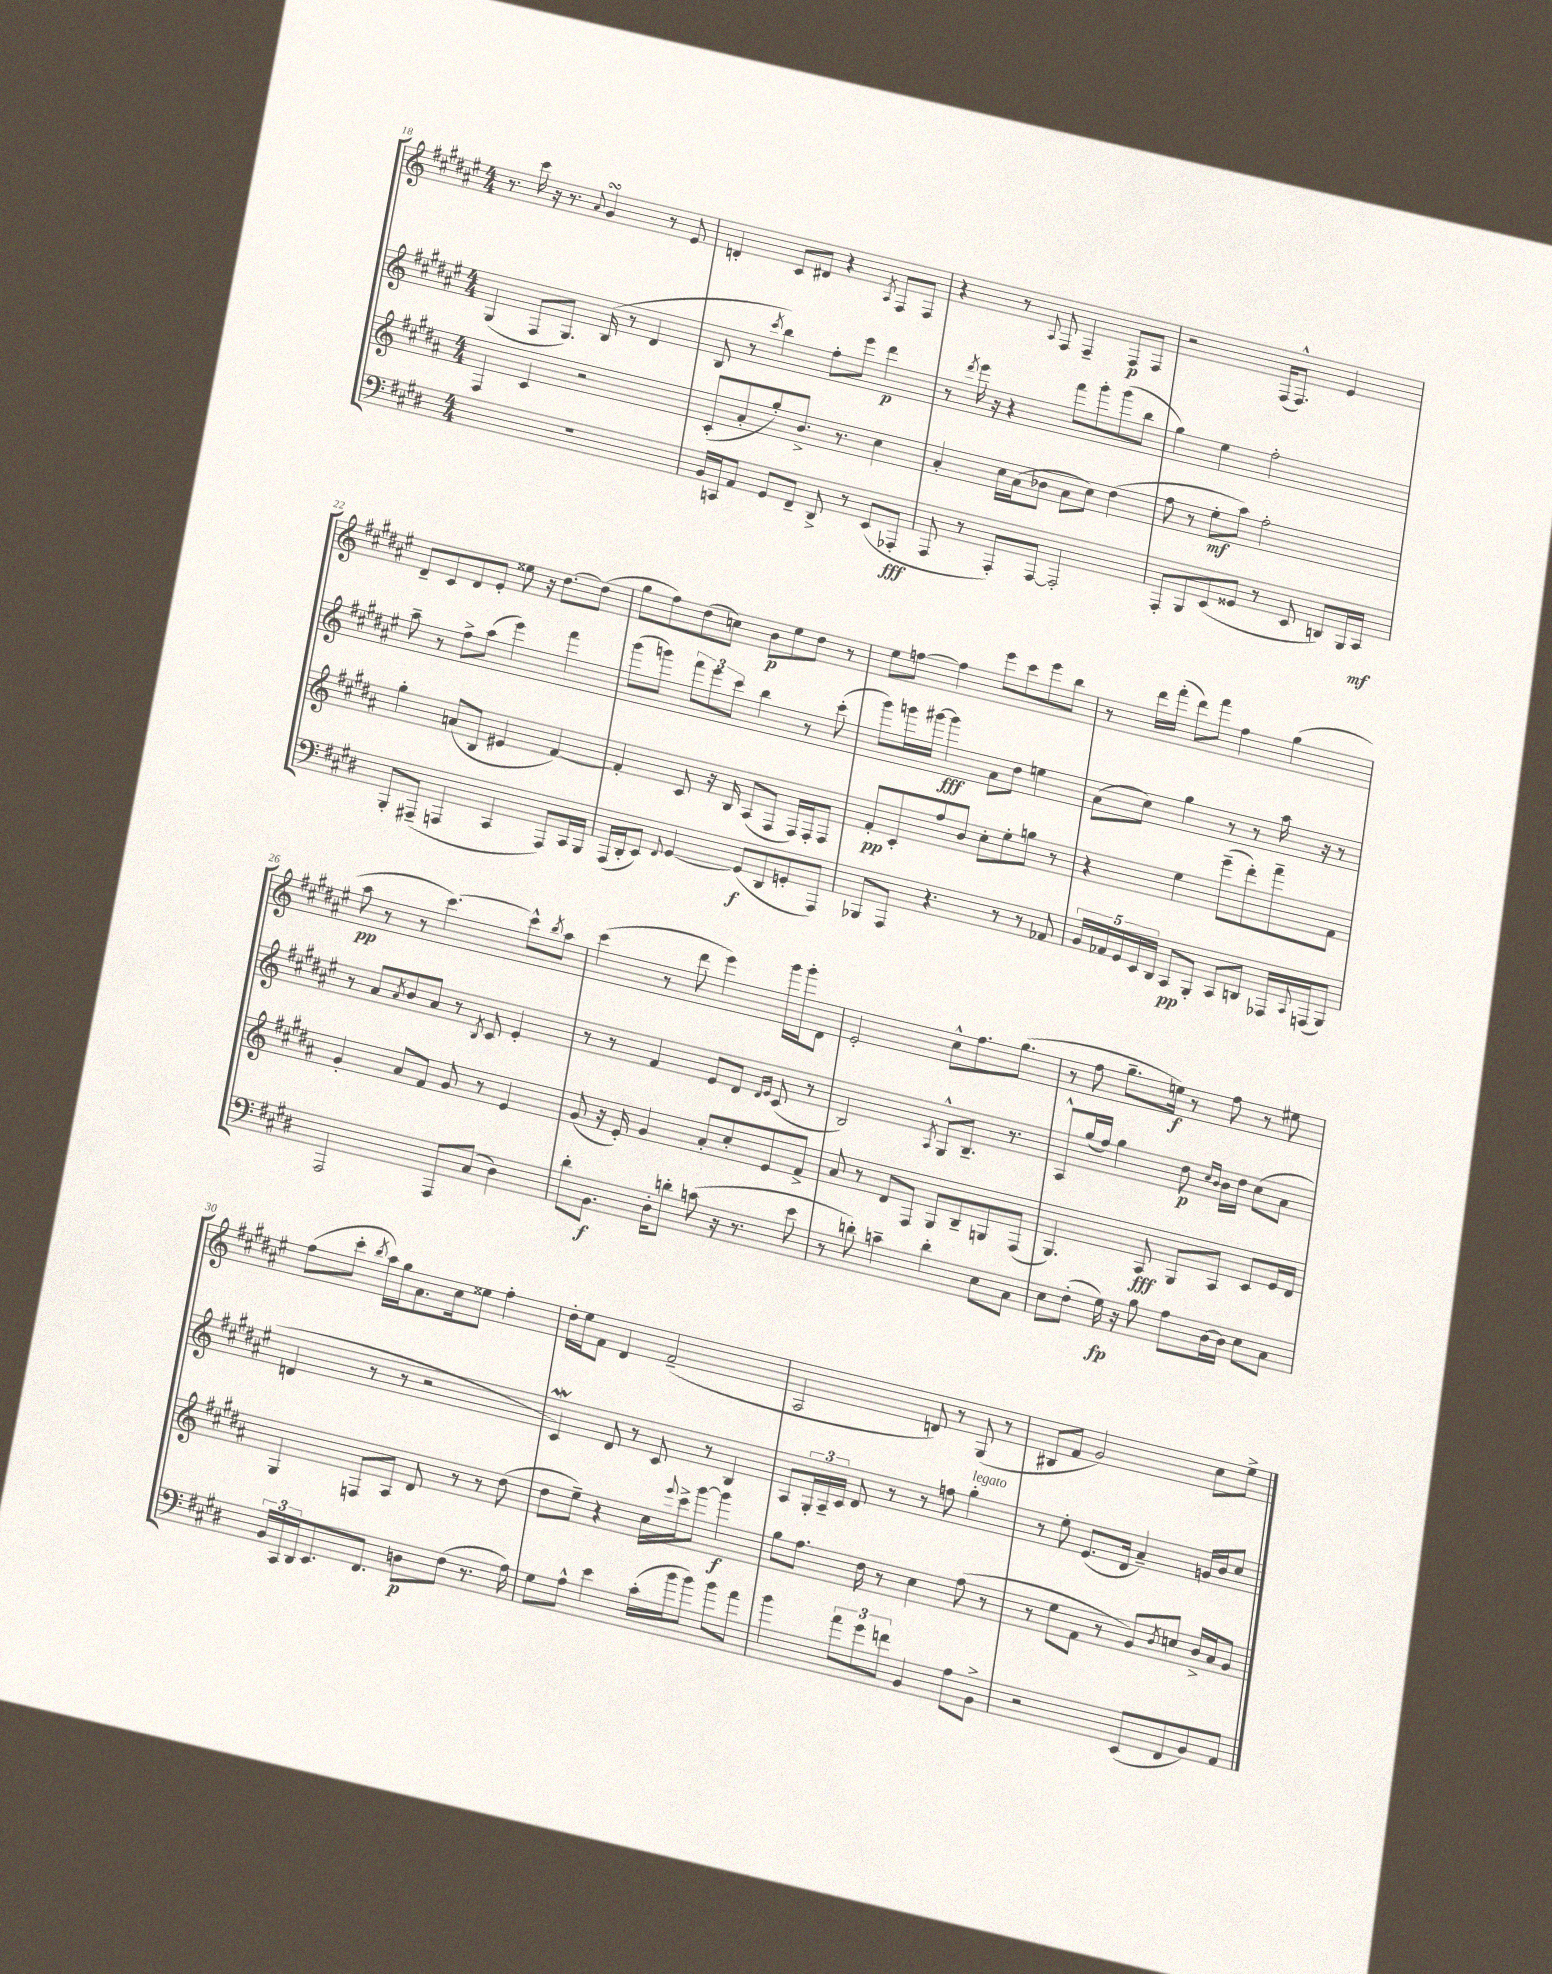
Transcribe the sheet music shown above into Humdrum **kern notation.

**kern	**kern	**kern	**kern
*staff4	*staff3	*staff2	*staff1
*clefF4	*clefG2	*clefG2	*clefG2
*k[f#c#g#d#]	*k[f#c#g#d#a#]	*k[f#c#g#d#a#e#]	*k[f#c#g#d#a#e#]
*M4/4	*M4/4	*M4/4	*M4/4
1r	4F#	(4G#	8.r
.	.	.	16ccc#
.	4c#	8F#	16r
.	.	.	8.r
.	.	8.G#)	.
.	.	.	8qqa#
.	2r	.	4g#
.	.	(16B	.
.	.	8r	.
.	.	4d#	8r
.	.	.	8e#
=	=	=	=
16BB	(8c#'	8B	4d'
16CC	.	.	.
8AA	8a#'	8r	.
.	.	8qccc#	.
8GG#	8gg#')	4bb)	8c#
8FF#~	8.b^	.	8d#
8DD#^	.	8ff#'	4r
.	8.r	.	.
8r	.	8eee#	.
.	.	.	8qA#
(8EE	4cc#	4ddd#	8F#
8AAA-'	.	.	8F#
=	=	=	=
8AAA	4a#'	8r	4r
.	.	8qddd#	.
8r	.	16eee#	.
.	.	16r	.
8AAA')	16cc#	4r	8r
.	(16a#	.	.
.	.	.	8qqA#
[8AAA	8b-	.	8F#
2AAA']	8a#	8fff#	4F#~
.	8cc#)	8ggg#'	.
.	(4dd#	(8ggg#	8F#
.	.	8bb	8F#
=	=	=	=
8AAA'	8ff#	4gg#)	2r
8BBB	8r	.	.
(8EE	8ee'	4ee#	.
8GG##	8aa#)	.	.
8r	2ff#'	2ff#'	(16F#
.	.	.	8.F#^^)
8EE	.	.	.
8DD)	.	.	4e#
16BBB	.	.	.
16CC#	.	.	.
=	=	=	=
8BBB'	4gg#'	8aa#~	8d#~
(8AAA#~	.	8r	8c#
4AAA	(8a	8ff#^	8d#
.	8B	(8aa#	8e#'
4CC#	4e#	4eee#)	8ee##
.	.	.	16r
.	.	.	[8.dd#
8AAA)	[4f#)	4fff#	.
16CC#	.	.	(8dd#]
16BBB	.	.	.
=	=	=	=
(16AAA	4f#']	(8ggg#	8gg#
16DD#'	.	.	.
8EE)	.	8ggg)	8ff#)
8qqFF#	.	.	.
[4GG#	8c#	12fff#	(8dd#
.	.	12eee#	.
.	16r	.	8cc)
.	.	12ccc#	.
.	16B	.	.
(8GG#]	(8A#	4bb	8b
8DD#	8F#	.	8ee#
8GG'	16F#)	8r	8dd#
.	16F#'	.	.
8AAA)	8F#	(8ccc#'	8r
=	=	=	=
8BBB-	8f#'	8ggg#)	8ee#
8AAA	8c#'	16ggg	[8ff
.	.	[16ggg#	.
4.r	8ff#	4ggg#]	4ff]
.	8b	.	.
.	8cc#'	8a#	8eee#
8r	8ee'	8dd#	8ccc#
8r	8gg	4ee	8eee#
8AA-	8r	.	8bb
=	=	=	=
20BB	4r	(8a#	8r
20AA-	.	.	.
20GG#	.	.	.
.	.	8cc#)	16ddd#
20EE	.	.	.
.	.	.	(16fff#'
20DD#	.	.	.
8CC#	4ee	4gg#	8ddd#)
8BBB'	.	.	8fff#
8CC#	(8eee~	8r	4ff#
8DD	8ddd#')	8r	.
16AAA-	8fff#~	16aa#	(4gg#
8qqCC#	.	.	.
(16AAA	.	16r	.
8BBB)	8f#	8r	.
=	=	=	=
2AAA	4g#'	8r	8aa#
.	.	8a#	8r
.	.	8qa#	.
.	8a#	8b	8r
.	8f#	8a#	[4.ccc#)
8AAA	8g#	8r	.
.	.	8qB	.
(8C#	8r	8c#	.
4D#)	4e	4e#'	8ccc#^^]
.	.	.	8qbb
.	.	.	8aa#
=	=	=	=
8d#'	(8g#	8r	(4ccc#
8.BB	16r	8r	.
.	16e')	.	.
.	4g#	4f#	8r
16D#'	.	.	.
8d'	.	.	8ddd#
(8c	8a#'	8e#	4eee#)
16r	8cc#'	8d#	.
8.r	.	.	.
.	.	16qqd#	.
.	.	16qqe#	.
.	8e	(8c#	16ggg#
.	.	.	16ggg#'
8e	8f#^	8r	8d#
=	=	=	=
8r	8a#	2B)	2e#'
8d')	8r	.	.
4c~	8d#	.	.
.	8F#	.	.
.	.	8qA#	.
4d'	8G#	8G#^^	8cc#^^
.	8B~	8.B~	8.ff#
8E	8G	.	.
.	.	8.r	(8.gg#
8C#	(8F#	.	.
=	=	=	=
8E	4.G#)	8A#^^	8r
(8F#'	.	(16gg#	8ff#
.	.	16ff#)	.
16G#)	.	4gg#	8.gg#~
16r	.	.	.
8B	8A#	.	.
.	.	.	16ee)
8A	8G#	8dd#	8r
.	.	16qqcc#	.
.	.	16qqb	.
[16D#	8A#	16b	8ff#
16D#]	.	16dd#	.
8E	8c#	(8cc#	8r
8C#	16e	8a#	8ee#
.	16d#	.	.
=	=	=	=
24BB	4G#	4d	(8ff#
24CC#	.	.	.
24DD#	.	.	.
8.EE	.	.	8ccc#'
.	.	.	8qbb
.	8F	8r	16aa#)
8.FF#	.	.	16gg#
.	8A#	8r	8.a#
8D	8d#	2r	.
.	.	.	16cc#
(8F#	8r	.	8ee##
8.r	8r	.	4ff#'
.	(8dd#	.	.
16A)	.	.	.
=	=	=	=
8G#	8dd#	4c#)	16dd#'
.	.	.	16ee#
8A^^	8ee~)	.	8f#
4e	4r	8d#	4d#
.	.	8r	.
(16c#'	16cc#	8c#	(2f#~
.	8qqeee	.	.
16b	16ccc#^	.	.
8b)	[8ggg#	8r	.
8b	4ggg#]	4B	.
8a	.	.	.
=	=	=	=
4b	8gg#	8A#	2A#
.	8.ff#	24G#'	.
.	.	24A#~	.
.	.	24c#	.
12a	.	8d#	.
.	16dd#	.	.
12g#	.	.	.
.	8r	8r	.
12f	.	.	.
4BB	4cc#	8r	8d)
.	.	8ff	8r
8A	(8ff#	4gg#'	(8G#
8BB^	8r	.	8r
=	=	=	=
2r	8r	8r	8B#
.	8ee	8ee#'	8f#
.	8f#	(8.e#	2g#)
.	8r	.	.
.	.	16d#	.
(8EE	8g#)	4a#~)	.
.	8qb	.	.
8FF#	8cc	.	.
8BB)	16b^	16g	8cc#
.	16a#	16b	.
8AA	8g#	8cc#	8ee#^
==	==	==	==
*-	*-	*-	*-
